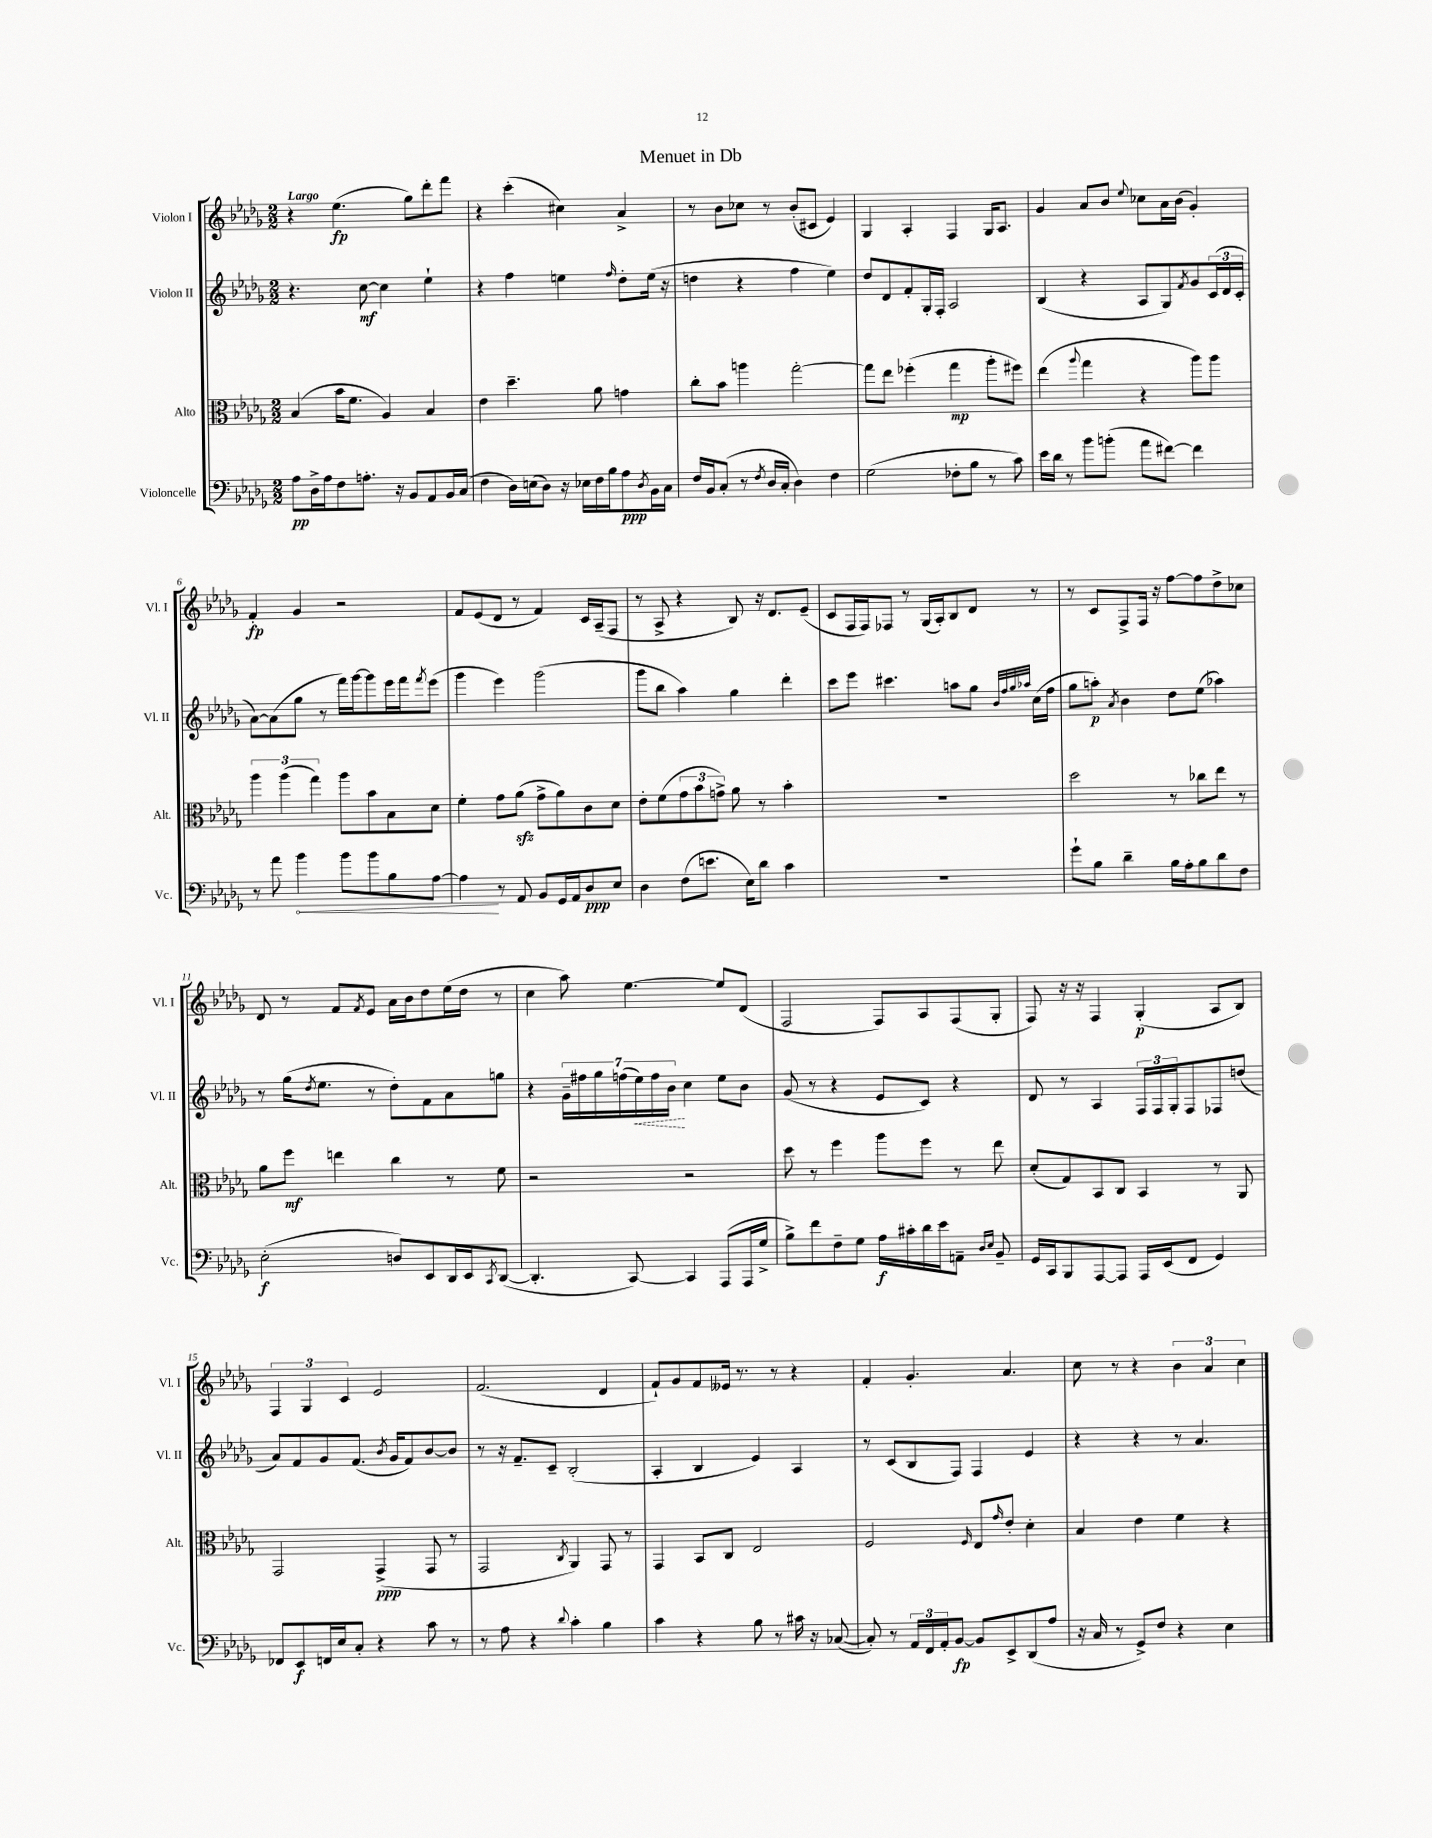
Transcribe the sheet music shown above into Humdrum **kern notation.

**kern	**kern	**kern	**kern
*staff4	*staff3	*staff2	*staff1
*clefF4	*clefC3	*clefG2	*clefG2
*k[b-e-a-d-g-]	*k[b-e-a-d-g-]	*k[b-e-a-d-g-]	*k[b-e-a-d-g-]
*M2/2	*M2/2	*M2/2	*M2/2
8A-	(4B-	4.r	4r
16D-^	.	.	.
16A-	.	.	.
8F	16b-	.	(4.ee-
.	8.f	.	.
8.A'	.	[8cc	.
.	4A-)	4cc]	.
16r	.	.	.
8BB-	.	.	8gg-)
8AA-	4B-	4ee-`	8ddd-'
16BB-	.	.	8fff
(16C	.	.	.
=	=	=	=
4F	4e-	4r	4r
16D-)	4.dd-~	4ff	(4ccc'
(16E	.	.	.
8D-)	.	.	.
16r	.	4ee	4cc#)
16E-	.	.	.
16F	8a-	.	.
16B-	.	.	.
.	.	16qqff	.
8A-	4g	8dd-'	4a-^
8qD-	.	.	.
16BB-	.	(16ee	.
16C	.	16r	.
=	=	=	=
16F	8cc'	4dd	8r
16BB-	.	.	.
(8C'	8b-	.	8b-
8r	4aa	4r	8cc-
8qF	.	.	.
16D-	.	.	8r
16C'	.	.	.
4D-)	[2gg-'	4ff	(8b-'
.	.	.	8c#
4F	.	4ee-)	4e-)
=	=	=	=
(2G-	8gg-]	8dd-	4G-
.	8ee-	8d-	.
.	(4ff-'	8f'	4A-'
.	.	16G-'	.
.	.	16F'	.
8F-'	4gg-	2A-	4F
8B-	.	.	.
8r	8aa-'	.	16G-
.	.	.	8.A-
8c)	8ff#)	.	.
=	=	=	=
16e-	(4ee-	(4B-	4g-
16d-	.	.	.
8r	.	.	.
.	8qqaa-	.	.
8b-	4gg-	4r	8a-
(8b'	.	.	8b-
.	.	.	8qqee-
8a-	4r	8A-	8cc-
[8f#)	.	8G-)	16a-
.	.	.	(16b-
.	.	8qf	.
4f#]	8aa-)	8g-	4g-')
.	8aa-	(24c	.
.	.	24d-	.
.	.	24c'	.
=	=	=	=
8r	6aa-	[8a-)	4f'
8a-	.	(8a-]	.
.	(6aa-	.	.
4b-	.	8gg-	4g-
.	6gg-)	.	.
.	.	8r	.
8b-	8aa-	16fff)	2r
.	.	[16ggg-	.
8b-	8b-	8ggg-]	.
8B-	8B-	16eee-	.
.	.	16fff	.
.	.	8qfff	.
[8A-	8d-	(8eee-	.
=	=	=	=
4A-]	4f'	4ggg-	8f
.	.	.	(8e-
8r	8g-	4eee-)	8d-
8AA-	(8a-	.	8r
8BB-	8g-^	(2ggg-	4f)
16GG-	8a-)	.	.
16AA-	.	.	.
8D-	8c	.	16c
.	.	.	(16A-~
8E-	8d-	.	8F
=	=	=	=
4D-	8e-'	8ggg-	8r
.	(8f	8bb-	8A-^
(8F	12g-	4aa-)	4r
.	12b-	.	.
8.e	.	.	.
.	12g^)	.	.
.	8a-	4gg-	8B-)
16E-)	.	.	.
8d-	8r	.	16r
.	.	.	8.d-
4c	4b-'	4ddd-'	.
.	.	.	(8e-~
=	=	=	=
1r	1r	8ccc	8c
.	.	8eee-	16F
.	.	.	16F)
.	.	4.ccc#	8F-
.	.	.	8r
.	.	.	(16G-
.	.	.	16A-')
.	.	8aa	8B-
.	.	8gg-	8d-
.	.	32qqb-	.
.	.	32qqff	.
.	.	32qqgg-	.
.	.	32qqaa-	.
.	.	(16cc	8r
.	.	16ff	.
=	=	=	=
8g-`	2dd-	8gg-	8r
8B-	.	8aa')	8c
.	.	8qa-	.
4d-~	.	4b-	8F^
.	.	.	16F
.	.	.	16r
16B-	8r	8dd-	[8ff
16A-'	.	.	.
8B-	8cc-	(8ee-	8ff]
8d-	8ee-	4aa-)	8dd-^
8F	8r	.	8cc-
=	=	=	=
(2E-'	8a-	8r	8d-
.	8ff	(16gg-	8r
.	.	8qdd-	.
.	.	8.ee-	.
.	4ee	.	8f
.	.	.	8qf
.	.	8r	8e-
8D)	4cc	8dd-')	16a-
.	.	.	16b-
8EE-	.	8f	8dd-
16DD-	8r	8a-	(16ee-
16EE-	.	.	16dd-
8qCC	.	.	.
([8DD-	8f	8gg	8r
=	=	=	=
4.DD-']	2r	4r	4cc
.	.	28g-~	8aa-)
.	.	28ff#	.
.	.	28gg-	.
.	.	(28ff	.
[8CC)	.	.	[4.ee-
.	.	28ee-)	.
.	.	28ff	.
.	.	28b-	.
4CC]	2r	4cc	.
(8AAA-	.	8ee-	8ee-]
16AAA-	.	8b-	(8d-
16G-^	.	.	.
=	=	=	=
8B-^)	8dd-	(8g-	2F
8f	8r	8r	.
8F~	4ff	4r	.
8G-	.	.	.
16A-	8aa-	8e-	8F)
16c#'	.	.	.
16d-	8ff	8c)	8A-
16e-	.	.	.
8AA~	8r	4r	(8F
16qqD-	.	.	.
16qqE-	.	.	.
8BB-~	8ee-	.	8G-'
=	=	=	=
16GG-	(8d-'	8d-	8F)
16CC	.	.	.
8BBB-	8G-)	8r	16r
.	.	.	16r
[8AAA-	8BB-	4A-	4F
8AAA-]	8C	.	.
16AAA-	4BB-	24F	(4G-'
.	.	24F	.
(16EE-	.	.	.
.	.	24G-'	.
8FF	.	8F	.
4GG-)	8r	8F-	8A-
.	8AA-	(8dd	8B-)
=	=	=	=
8FF-	2GG-	8a-)	6F
8EE-	.	8f	.
.	.	.	6G-
16FF	.	8g-	.
16E-	.	.	.
.	.	.	6c
8C'	.	(8.f	.
4r	(4GG-^	.	2e-
.	.	8qb-	.
.	.	16g-	.
.	.	8f)	.
8c	8GG-	[8b-	.
8r	8r	8b-]	.
=	=	=	=
8r	2GG-	8r	(2.f
8A-	.	16r	.
.	.	8.f~	.
4r	.	.	.
.	.	8c~	.
8qqd-	8qC	.	.
4c'	4AA-)	(2B-'	.
4B-	8GG-	.	4d-
.	8r	.	.
=	=	=	=
4c	4GG-	4A-'	8f`)
.	.	.	8g-
4r	8BB-	4B-	8f
.	8C	.	16e--
.	.	.	8.r
8B-	2E-	4e-)	.
8r	.	.	8r
16c#	.	4A-	4r
16r	.	.	.
([8C-	.	.	.
=	=	=	=
8C-'])	2F	8r	4f'
8r	.	(8c	.
24AA-	.	8B-	4.g-'
24FF	.	.	.
24AA-'	.	.	.
[8BB-	.	8F)	.
.	16qqF	.	.
8BB-]	8E-	4F	.
.	16qqg-	.	.
8EE-^	8e-'	.	4.a-
(8DD-	4d-'	4e-	.
8A-	.	.	.
=	=	=	=
16r	4B-	4r	8cc
16C	.	.	.
8r	.	.	8r
8GG-^)	4e-	4r	4r
8F	.	.	.
4r	4f	8r	6b-
.	.	4.a-	.
.	.	.	6a-
4E-	4r	.	.
.	.	.	6cc
==	==	==	==
*-	*-	*-	*-
